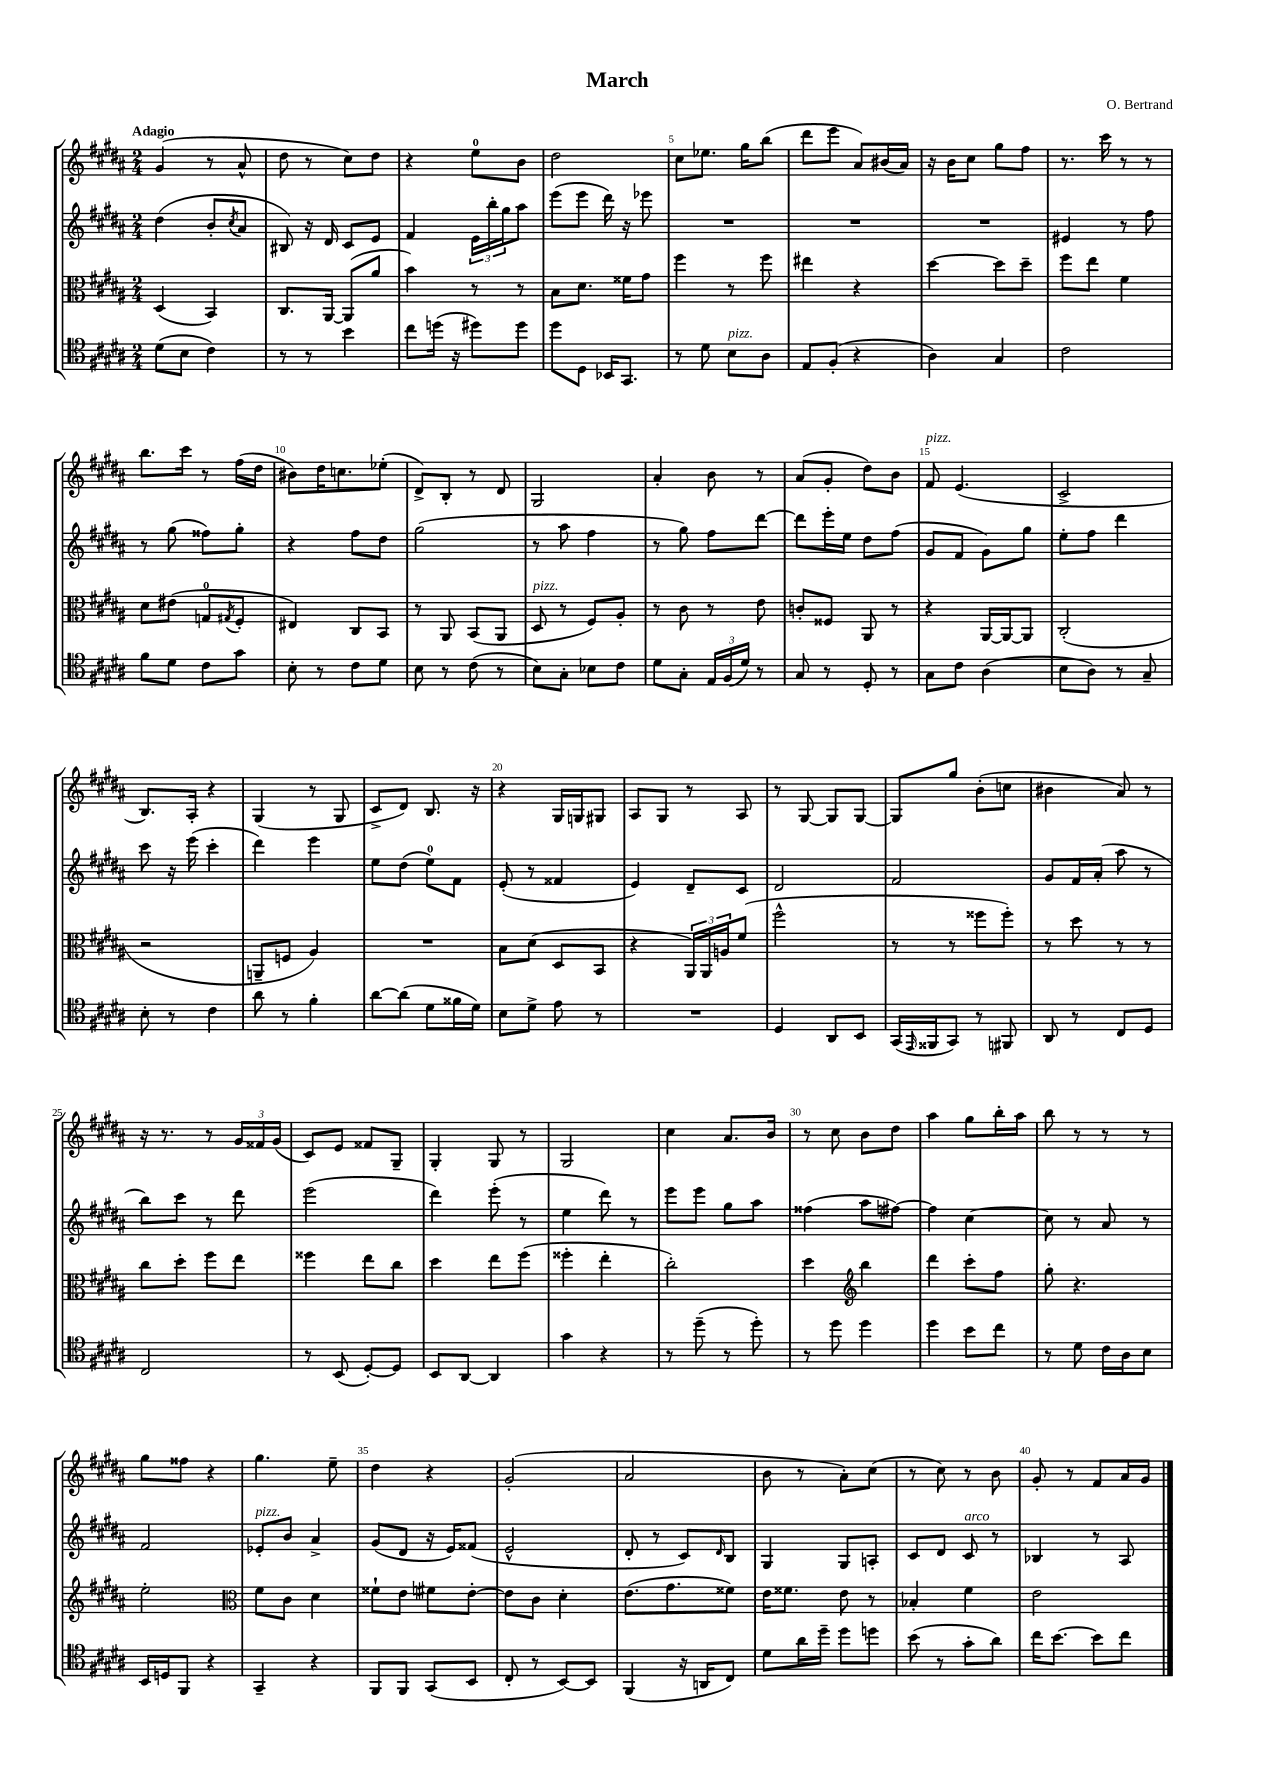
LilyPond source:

\header { title = "March" composer = "O. Bertrand" }
<<
\new StaffGroup <<
\new Staff = "s0" {
    \clef treble \key b \major \numericTimeSignature \time 2/4 \tempo "Adagio"
    gis'4( r8 ais'8-^ |
    dis''8 r8 cis''8) dis''8 |
    r4 e''8-0 b'8 |
    dis''2 |
    cis''8 ees''8. gis''16 b''8( |
    dis'''8 e'''8 ais'8) bis'16( ais'16) |
    r16 b'16 cis''8 gis''8 fis''8 |
    r8. cis'''16 r8 r8 |
    b''8. cis'''16 r8 fis''16( dis''16 |
    bis'8) dis''16 c''8. ees''8-.( |
    dis'8->) b8-. r8 dis'8 |
    gis2 |
    ais'4-. b'8 r8 |
    ais'8( gis'8-. dis''8) b'8 |
    fis'8^\markup { \italic "pizz." } e'4.( |
    cis'2-> |
    b8.) ais16-. r4 |
    gis4( r8 gis8 |
    cis'8-> dis'8) b8. r16 |
    r4 gis16 g16 gis8 |
    ais8 gis8 r8 ais8 |
    r8 gis8~ gis8 gis8~ |
    gis8 gis''8 b'8-.( c''8 |
    bis'4 ais'8) r8 |
    r16 r8. r8 \tuplet 3/2 { gis'16 fisis'16 gis'16( } |
    cis'8) e'8 fisis'8 gis8-- |
    gis4-. gis8 r8 |
    gis2 |
    cis''4 ais'8. b'16 |
    r8 cis''8 b'8 dis''8 |
    ais''4 gis''8 b''16-. ais''16 |
    b''8 r8 r8 r8 |
    gis''8 fisis''8 r4 |
    gis''4. e''8-- |
    dis''4 r4 |
    gis'2-.( |
    ais'2 |
    b'8 r8 ais'8-.) cis''8( |
    r8 cis''8) r8 b'8 |
    gis'8-. r8 fis'8 ais'16 gis'16 \bar "|." |
}
\new Staff = "s1" {
    \clef treble \key b \major \numericTimeSignature \time 2/4
    dis''4( b'8-. \acciaccatura { cis''8 } ais'8 |
    bis8) r16 dis'16 cis'8 e'8 |
    fis'4 \tuplet 3/2 { e'16 b''16-. gis''16 } ais''8 |
    e'''8( e'''8 dis'''16) r16 ees'''8 |
    R2 |
    R2 |
    R2 |
    eis'4 r8 fis''8 |
    r8 gis''8( fisis''8) gis''8-. |
    r4 fis''8 dis''8 |
    gis''2( |
    r8 ais''8 fis''4 |
    r8 gis''8) fis''8 dis'''8~ |
    dis'''8 e'''16-. e''16 dis''8 fis''8( |
    gis'8 fis'8 gis'8) gis''8 |
    e''8-. fis''8 dis'''4 |
    cis'''8 r16 e'''16( cis'''4-. |
    dis'''4) e'''4 |
    e''8 dis''8( e''8-0) fis'8 |
    e'8-.( r8 fisis'4 |
    e'4) dis'8-- cis'8 |
    dis'2 |
    fis'2 |
    gis'8 fis'16 ais'16-.( ais''8 r8 |
    b''8) cis'''8 r8 dis'''8 |
    e'''2( |
    dis'''4) e'''8-.( r8 |
    e''4 dis'''8) r8 |
    e'''8 e'''8 gis''8 ais''8 |
    fisis''4( ais''8 fis''8~) |
    fis''4 cis''4~ |
    cis''8 r8 ais'8 r8 |
    fis'2 |
    ees'8-.^\markup { \italic "pizz." } b'8 ais'4-> |
    gis'8( dis'8 r16 e'16) fisis'8( |
    e'2-^ |
    dis'8-. r8 cis'8) \grace { dis'16 } b8 |
    gis4 gis8 a8-. |
    cis'8 dis'8 cis'8^\markup { \italic "arco" } r8 |
    bes4 r8 ais8 \bar "|." |
}
\new Staff = "s2" {
    \clef alto \key b \major \numericTimeSignature \time 2/4
    dis4( b,4) |
    cis8. ais,16~ ais,8( ais'8 |
    b'4) r8 r8 |
    b8 dis'8. fisis'16 gis'8 |
    fis''4 r8 fis''8 |
    eis''4 r4 |
    dis''4~ dis''8 dis''8-- |
    fis''8 e''8 fis'4 |
    dis'8 eis'8( g8-0 \acciaccatura { gis8 } fis8-. |
    eis4) cis8 b,8 |
    r8 ais,8 b,8( ais,8 |
    dis8^\markup { \italic "pizz." } r8 fis8) ais8-. |
    r8 cis'8 r8 e'8 |
    c'8-. fisis8 ais,8 r8 |
    r4 ais,16~ ais,16~ ais,8 |
    cis2-.( |
    r2 |
    a,8-- f8 ais4) |
    R2 |
    b8 dis'8( dis8 b,8 |
    r4 \tuplet 3/2 { ais,16) ais,16 a16 } fis'8( |
    fis''2-^ |
    r8 r8 fisis''8 fisis''8-.) |
    r8 dis''8 r8 r8 |
    cis''8 dis''8-. fis''8 e''8 |
    fisis''4 e''8 cis''8 |
    dis''4 e''8 fis''8( |
    fisis''4-. e''4-. |
    cis''2-.) |
    dis''4 \clef treble b''4 |
    dis'''4 cis'''8-. fis''8 |
    gis''8-. r4. |
    e''2-. |
    \clef alto fis'8 cis'8 dis'4 |
    fisis'8-! e'8 fis'8 e'8~-. |
    e'8 cis'8 dis'4-. |
    e'8.( gis'8. fisis'8) |
    e'16 fisis'8. e'8 r8 |
    bes4-. fis'4 |
    e'2 \bar "|." |
}
\new Staff = "s3" {
    \clef tenor \key b \major \numericTimeSignature \time 2/4
    dis'8( b8 cis'4) |
    r8 r8 b'4 |
    cis''8 d''16( r16 dis''8) dis''8 |
    dis''8 dis8 bes,16 gis,8. |
    r8 dis'8 b8^\markup { \italic "pizz." } ais8 |
    e8 fis8-.( r4 |
    ais4) gis4 |
    cis'2 |
    fis'8 dis'8 cis'8 gis'8 |
    b8-. r8 cis'8 dis'8 |
    b8 r8 cis'8( r8 |
    b8) gis8-. bes8 cis'8 |
    dis'8 gis8-. \tuplet 3/2 { e16 fis16( dis'16) } r8 |
    gis8 r8 dis8-. r8 |
    gis8 cis'8 ais4( |
    b8 ais8) r8 gis8-- |
    b8-. r8 cis'4 |
    ais'8 r8 fis'4-. |
    ais'8~ ais'8( dis'8 fisis'16 dis'16) |
    b8 dis'8-> e'8 r8 |
    R2 |
    dis4 ais,8 b,8 |
    gis,16( \grace { e,16 } fisis,16 gis,8) r8 fis,8 |
    ais,8 r8 cis8 dis8 |
    cis2 |
    r8 b,8( dis8~-.) dis8 |
    b,8 ais,8~ ais,4 |
    gis'4 r4 |
    r8 dis''8--( r8 dis''8-.) |
    r8 dis''8 dis''4 |
    dis''4 b'8 cis''8 |
    r8 dis'8 cis'16 ais16 b8 |
    b,16 d16 fis,8 r4 |
    gis,4-- r4 |
    fis,8 fis,8 gis,8( b,8 |
    cis8-. r8 b,8~) b,8 |
    fis,4( r16 a,16 cis8) |
    dis'8 ais'16 dis''16-- dis''8 d''8 |
    b'8( r8 gis'8-. ais'8) |
    cis''16 b'8.~ b'8 cis''8 \bar "|." |
}
>>
>>
\layout { \context { \Score \override BarNumber.break-visibility = ##(#f #t #t) barNumberVisibility = #(every-nth-bar-number-visible 5) } }
